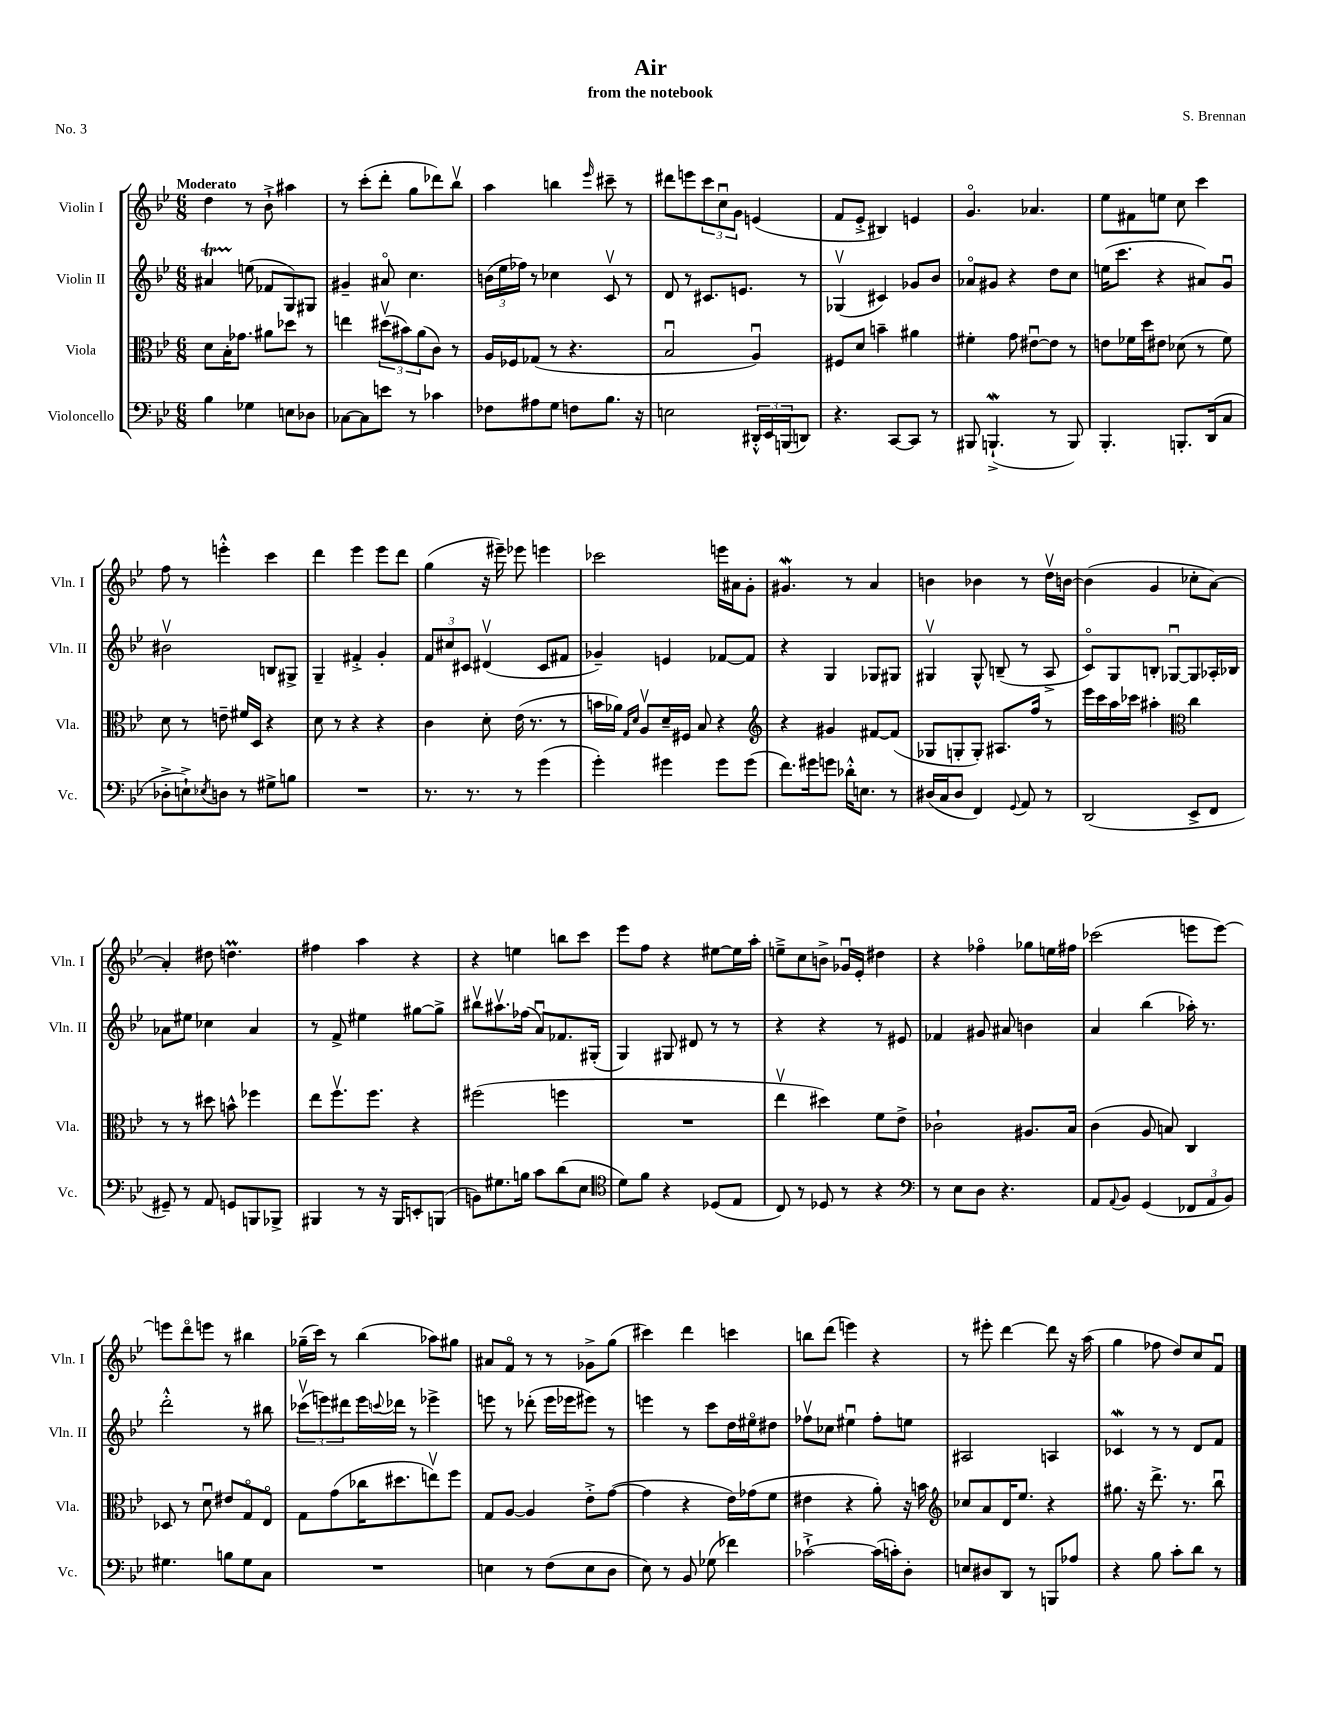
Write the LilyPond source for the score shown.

\header { title = "Air" composer = "S. Brennan" subtitle = "from the notebook" piece = "No. 3" }
<<
\new StaffGroup <<
\new Staff = "s0" \with { instrumentName = "Violin I" shortInstrumentName = "Vln. I" } {
    \clef treble \key bes \major \numericTimeSignature \time 6/8 \tempo "Moderato"
    d''4 r8 bes'8-!-> ais''4 |
    r8 c'''8-.( d'''8-. g''8 des'''8) bes''8\upbow |
    a''4 b''4 \grace { ees'''16 } cis'''8-- r8 |
    dis'''8 e'''8 \tuplet 3/2 { c'''8 c''8\downbow g'8 } e'4( |
    f'8 ees'8-.-> bis4) e'4 |
    g'4.\flageolet aes'4. |
    ees''8 fis'8 e''8 c''8 c'''4 |
    f''8 r8 e'''4-.-^ c'''4 |
    d'''4 ees'''4 ees'''8 d'''8 |
    g''4( r16 eis'''16--) ees'''8 e'''4 |
    ces'''2 e'''16 ais'16 g'8-. |
    gis'4.\mordent r8 a'4 |
    b'4 bes'4 r8 d''16\upbow b'16~ |
    b'4( g'4 ces''8-. a'8~) |
    a'4-. dis''8 d''4.\prall |
    fis''4 a''4 r4 |
    r4 e''4 b''8 c'''8 |
    ees'''8 f''8 r4 eis''8~ eis''16 a''16-. |
    e''8---> c''8 b'8-> ges'16\downbow ees'16-. dis''4 |
    r4 fes''4\flageolet ges''8 e''16 fis''16 |
    ces'''2( e'''8 e'''8~) |
    e'''8 d'''8\flageolet e'''8 r8 bis''4 |
    ges''16--( c'''16) r8 bes''4( aes''8) gis''8 |
    ais'8 f'8\flageolet r8 r8 ges'8-> g''8( |
    cis'''4) d'''4 c'''4 |
    b''8 d'''8( e'''4) r4 |
    r8 eis'''8-. d'''4~ d'''8 r16 a''16( |
    g''4 fes''8 d''8) c''8 f'8\downbow \bar "|." |
}
\new Staff = "s1" \with { instrumentName = "Violin II" shortInstrumentName = "Vln. II" } {
    \clef treble \key bes \major \numericTimeSignature \time 6/8
    ais'4\startTrillSpan e''8\stopTrillSpan( fes'8 g8) gis8 |
    gis'4-- ais'8\flageolet c''4. |
    \tuplet 3/2 { b'16( ees''16 fes''16) } r8 ces''4 c'8\upbow r8 |
    d'8 r8 cis'8. e'8. r8 |
    ges4\upbow( cis'4) ges'8 bes'8 |
    aes'8\flageolet gis'8 r4 d''8 c''8 |
    e''16( c'''8. r4 ais'8) g'8\downbow |
    bis'2\upbow b8 gis8-> |
    g4-- fis'4-.-> g'4-. |
    \tuplet 3/2 { f'8 cis''8 cis'8 } dis'4\upbow( cis'8 fis'8 |
    ges'4--) e'4 fes'8~ fes'8 |
    r4 g4 ges8 gis8 |
    gis4\upbow gis8-^ b8--( r8 a8-> |
    c'8\flageolet) g8 b8-. ges8~\downbow ges8 aes16-. bes16 |
    aes'8 eis''8 ces''4 aes'4 |
    r8 f'8-> eis''4 gis''8~ gis''8-> |
    bis''8\upbow ais''8.\upbow fes''16( a'8\downbow) fes'8. gis16-.( |
    g4) gis8 dis'8 r8 r8 |
    r4 r4 r8 eis'8 |
    fes'4 gis'8 ais'8 b'4 |
    a'4 bes''4( aes''16-.) r8. |
    d'''2-.-^ r8 bis''8 |
    \tuplet 3/2 { ces'''8\upbow( e'''8) dis'''8 } e'''16 \appoggiatura { c'''8 } des'''16 r8 ees'''4-> |
    e'''8 r8 des'''8-.( e'''16 ees'''16 eis'''8) r8 |
    e'''4 r8 c'''8 d''16 eis''16\flageolet dis''8 |
    fes''8\upbow ces''8 eis''4\downbow fes''8-. e''8 |
    ais2 a4 |
    ces'4\mordent r8 r8 d'8 f'8 \bar "|." |
}
\new Staff = "s2" \with { instrumentName = "Viola" shortInstrumentName = "Vla." } {
    \clef alto \key bes \major \numericTimeSignature \time 6/8
    d'8 bes16-. ges'8. ais'8 des''8 r8 |
    e''4 \tuplet 3/2 { dis''8\upbow( bis'8) a'8( } c'8) r8 |
    a16 fes16 ges8( r8 r4. |
    bes2\downbow a4\downbow) |
    fis8 d'8 b'4-- ais'4 |
    fis'4-. g'8 eis'8~\downbow eis'8 r8 |
    e'8 fes'16 d''16 eis'8 des'8( r8 fes'8) |
    d'8 r8 e'8-- fis'16 d16 r4 |
    d'8 r8 r4 r4 |
    c'4 d'8-. ees'16( r8. r8 |
    b'16 aes'16) \grace { g16 d'16 } a8\upbow d'16-- fis16 bes8 r4 |
    \clef treble r4 gis'4 fis'8~ fis'8( |
    ges8 g8-. g8-.) ais8. f''16 r8 |
    ees'''16 c'''16 a''16 ces'''16 ais''4-. \clef alto c''4 |
    r8 r8 dis''8 b'8-^ fes''4 |
    ees''8 f''8.\upbow f''8. r4 |
    fis''2( f''4 |
    R2. |
    ees''4\upbow dis''4) f'8 ees'8-> |
    ces'2-! ais8. bes16 |
    c'4( a8 b8) c4 |
    des8 r8 d'8\downbow eis'8 g8\flageolet ees8\flageolet |
    g8 g'8( ces''16 dis''8. e''8\upbow) f''8 |
    g8 a8~ a4 ees'8-.-> g'8~( |
    g'4 r4 ees'16) ges'16( f'8 |
    eis'4 r4 a'8-.) r16 b'16 |
    \clef treble ces''8 a'8 d'16 ees''8. r4 |
    gis''8. r16 d'''8.-> r8. bes''8\downbow \bar "|." |
}
\new Staff = "s3" \with { instrumentName = "Violoncello" shortInstrumentName = "Vc." } {
    \clef bass \key bes \major \numericTimeSignature \time 6/8
    bes4 ges4 e8 des8 |
    ces8~ ces8 e'8 r8 ces'4 |
    fes8 ais8 g8 f8 bes8. r16 |
    e2 \tuplet 3/2 { dis,16-.-^ ees,16 b,,16( } d,8) |
    r4. c,8~ c,8 r8 |
    bis,,8 b,,4.-!->\mordent( r8 b,,8) |
    bes,,4.-. b,,8.-. d,16( c8 |
    des8-.-> e8-!->) \acciaccatura { ees8 } d8 r8 gis8-> b8 |
    R2. |
    r8. r8. r8 g'4( |
    g'4-.) gis'4 gis'8 gis'8( |
    f'8.) gis'16 g'8 des'16-.-^ e8. r8 |
    dis16( c16 dis8 f,4) \appoggiatura { g,8 } a,8 r8 |
    d,2( ees,8-> f,8 |
    gis,8--) r8 a,8 g,8 b,,8 bes,,8-> |
    bis,,4 r8 r16 bis,,16 e,8-. b,,8( |
    b,8) gis8. b16 c'8 d'8( ees8 |
    \clef tenor d'8) f'8 r4 des8( ees8 |
    c8) r8 des8 r8 r4 |
    \clef bass r8 ees8 d8 r4. |
    a,8 \appoggiatura { a,8 } bes,8 g,4( \tuplet 3/2 { fes,8 a,8 bes,8) } |
    gis4. b8 gis8 c8 |
    R2. |
    e4 r8 f8( e8 d8 |
    ees8) r8 bes,8 ges8( fes'4) |
    ces'2~-!-> ces'16( c'16-.) d8-. |
    e8 dis8 d,8 r8 b,,8 aes8 |
    r4 bes8 c'8-. d'8 r8 \bar "|." |
}
>>
>>
\layout { \context { \Score \remove "Bar_number_engraver" } }
